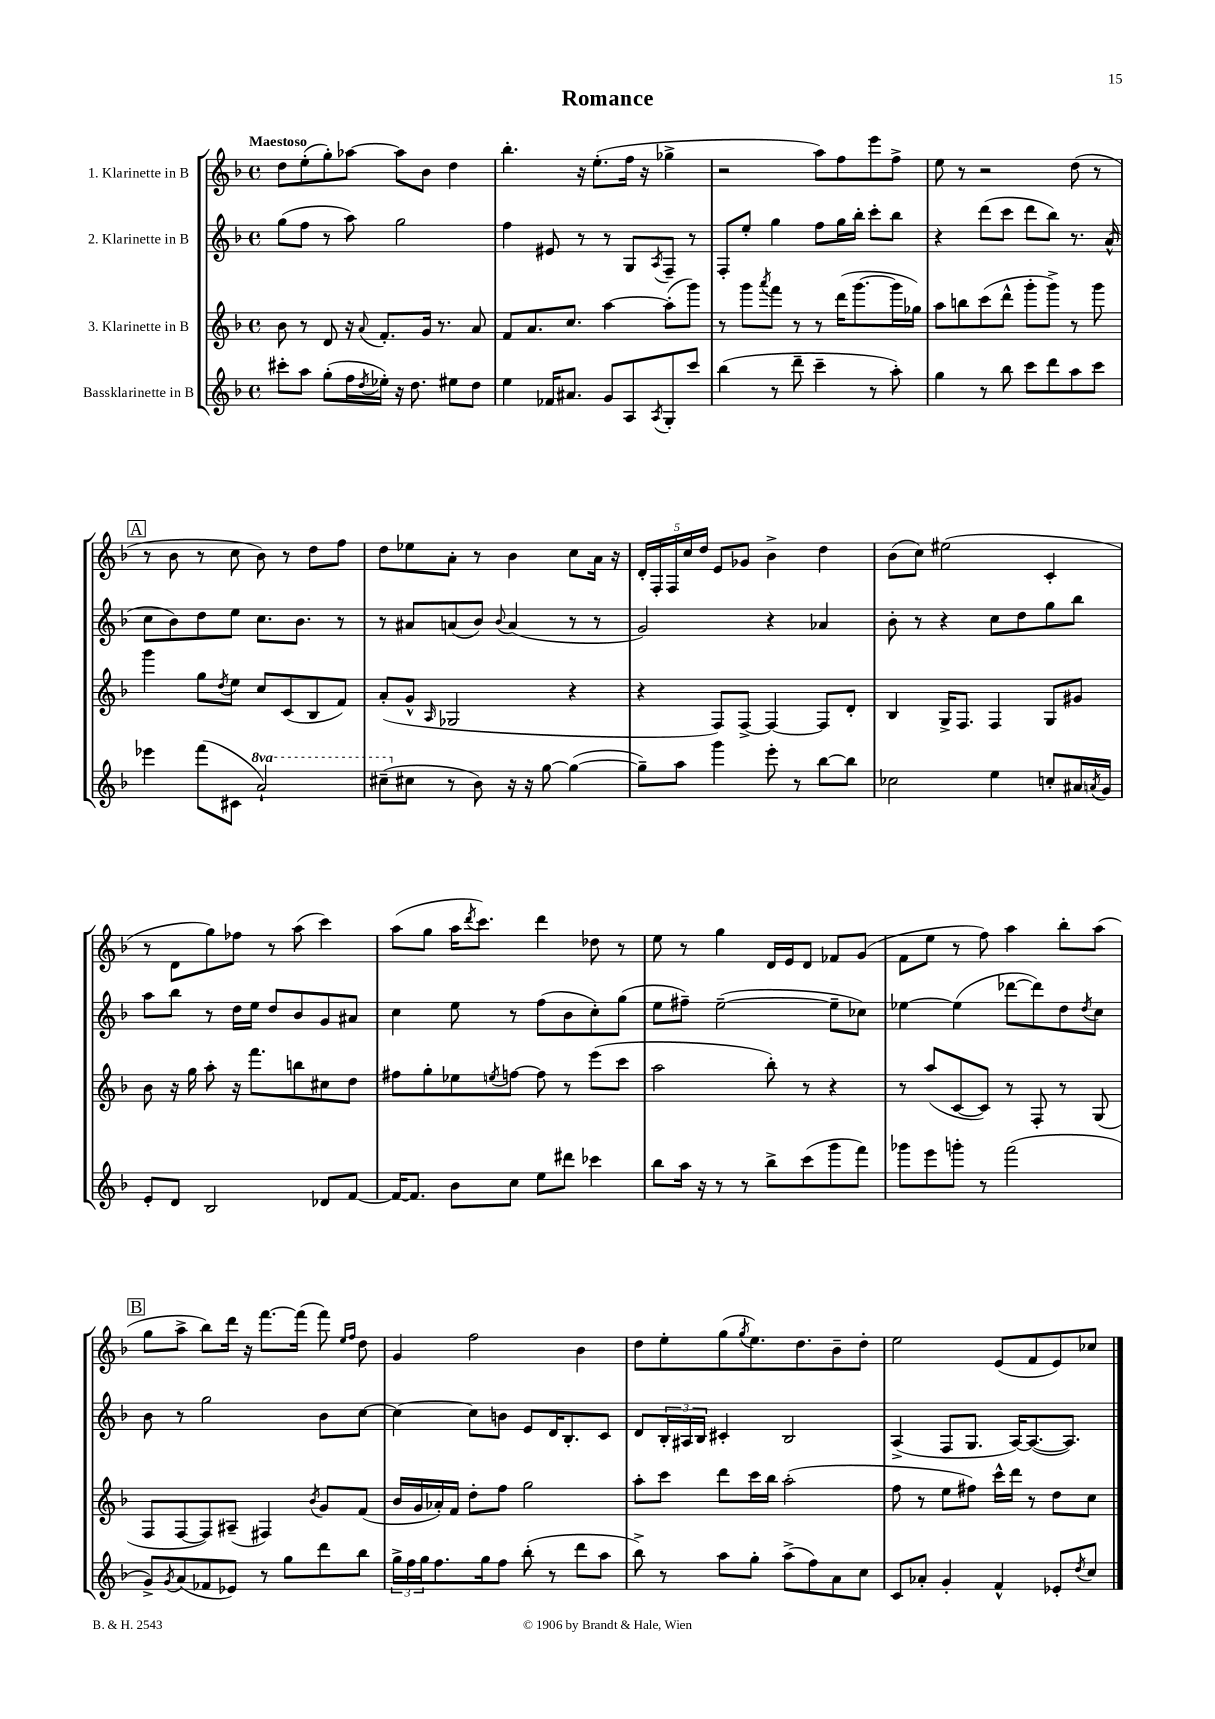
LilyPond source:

\header { title = "Romance" }
<<
\new StaffGroup <<
\new Staff = "s0" \with { instrumentName = "1. Klarinette in B" } {
    \clef treble \key f \major \defaultTimeSignature \time 4/4 \tempo "Maestoso"
    d''8 e''8-.( g''8-.) aes''8~ aes''8 bes'8 d''4 |
    bes''4.-. r16 e''8.-.( f''16 r16 ges''4-> |
    r2 a''8) f''8 e'''8 f''8-> |
    e''8 r8 r2 d''8( r8 |
    \mark \markup { \box "A" } r8 bes'8 r8 c''8 bes'8) r8 d''8 f''8 |
    d''8 ees''8 a'8-. r8 bes'4 c''8 a'16 r16 |
    \tuplet 5/4 { d'16-. f16-. f16 c''16 d''16 } e'8 ges'8 bes'4-> d''4 |
    bes'8( c''8) eis''2( c'4-. |
    r8 d'8 g''8) fes''8 r8 a''8( c'''4) |
    a''8( g''8 a''16 \acciaccatura { d'''8 } c'''8.) d'''4 des''8 r8 |
    e''8 r8 g''4 d'16 e'16 d'8 fes'8 g'8( |
    f'8 e''8 r8 f''8) a''4 bes''8-. a''8( |
    \mark \markup { \box "B" } g''8 a''8-> bes''8) d'''16 r16 f'''8.~ f'''16( f'''8) \grace { e''16 f''16 } d''8 |
    g'4 f''2 bes'4 |
    d''8 e''8-. g''8( \acciaccatura { g''8 } e''8.) d''8. bes'8-- d''8-. |
    e''2 e'8( f'8 e'8) ces''8 \bar "|." |
}
\new Staff = "s1" \with { instrumentName = "2. Klarinette in B" } {
    \clef treble \key f \major \defaultTimeSignature \time 4/4
    g''8( f''8 r8 a''8) g''2 |
    f''4 eis'8 r8 r8 g8 \acciaccatura { a8 } f8-- r8 |
    f8-. e''8-. g''4 f''8 g''16 bes''16-. c'''8-. bes''8 |
    r4 d'''8( c'''8 d'''8 bes''8) r8. a'16-^( |
    \mark \markup { \box "A" } c''8 bes'8) d''8 e''8 c''8. bes'8. r8 |
    r8 ais'8 a'8( bes'8) \appoggiatura { bes'8 } a'4( r8 r8 |
    g'2) r4 aes'4 |
    bes'8-. r8 r4 c''8 d''8 g''8 bes''8 |
    a''8 bes''8 r8 d''16 e''16 d''8 bes'8 g'8 ais'8 |
    c''4 e''8 r8 f''8( bes'8 c''8-.) g''8( |
    e''8 fis''8--) e''2~--( e''8-- ces''8) |
    ees''4~ ees''4( des'''8~ des'''8) d''8 \acciaccatura { d''8 } c''8 |
    \mark \markup { \box "B" } bes'8 r8 g''2 bes'8 c''8~ |
    c''4~ c''8 b'8 e'8 d'16 bes8.-. c'8 |
    d'8 \tuplet 3/2 { bes16-. ais16 bes16 } cis'4-. bes2 |
    a4->( f8 g8. a16~) a8.~( a8.) \bar "|." |
}
\new Staff = "s2" \with { instrumentName = "3. Klarinette in B" } {
    \clef treble \key f \major \defaultTimeSignature \time 4/4
    bes'8 r8 d'8 r16 \appoggiatura { a'8 } f'8.-. g'16 r8. a'8 |
    f'8 a'8. c''8. a''4~ a''8-.( g'''8) |
    r8 g'''8 \acciaccatura { a'''8 } f'''8 r8 r8 d'''16( g'''8.~ g'''16 ges''16) |
    a''8 b''8 c'''8( d'''8-^ g'''8-. g'''8->) r8 g'''8 |
    \mark \markup { \box "A" } g'''4 g''8 \acciaccatura { d''8 } e''8 c''8 c'8( bes8 f'8) |
    a'8-.( g'8-^ \grace { a16 } ges2 r4 |
    r4 f8) f8~-> f4~ f8 d'8-. |
    bes4 g16-> f8. f4 g8 gis'8 |
    bes'8 r16 g''16 a''8-. r16 f'''8. b''8 cis''8 d''8 |
    fis''8 g''8-. ees''8 \acciaccatura { e''8 } f''8~ f''8 r8 e'''8( c'''8 |
    a''2 bes''8-.) r8 r4 |
    r8 a''8( c'8~ c'8) r8 f8-. r8 g8( |
    \mark \markup { \box "B" } f8 f8~ f8) ais8--( fis4) \acciaccatura { bes'8 } g'8 f'8( |
    bes'16 g'16 aes'16-.) f'16 d''8-. f''8 g''2 |
    a''8-. c'''8 d'''8 c'''16 bes''16 a''2-.( |
    f''8 r8 e''8 fis''8) c'''16-^ d'''16 r8 d''8 c''8 \bar "|." |
}
\new Staff = "s3" \with { instrumentName = "Bassklarinette in B" } {
    \clef treble \key f \major \defaultTimeSignature \time 4/4 \set Staff.ottavationMarkups = #ottavation-simple-ordinals
    cis'''8-. a''8 g''8-.( f''16 \acciaccatura { d''8 } ees''16-.) r16 d''8. eis''8 d''8 |
    e''4 fes'16 ais'8. g'8 a8 \acciaccatura { a8 } g8-. c'''8 |
    bes''4( r8 d'''8-- c'''4-- r8 a''8-.) |
    g''4 r8 bes''8 c'''8 d'''8 a''8 c'''8 |
    \mark \markup { \box "A" } ees'''4 f'''8( cis'8 \ottava #1 a''2-!) |
    cis'''8--( \ottava #0 cis''8 r8 bes'8) r16 r16 g''8~ g''4~( |
    g''8--) a''8 g'''4 e'''8-. r8 bes''8~ bes''8 |
    ces''2 e''4 c''8-. ais'16 \acciaccatura { a'8 } g'16 |
    e'8-. d'8 bes2 des'8 f'8~ |
    f'16~ f'8. bes'8 c''8 e''8 dis'''8 ces'''4 |
    bes''8 a''16 r16 r8 r8 bes''8-> c'''8( g'''8 f'''8) |
    ges'''8 e'''8 g'''8-. r8 f'''2( |
    \mark \markup { \box "B" } g'8->) \acciaccatura { g'8 } a'8( fes'8 ees'8) r8 g''8 d'''8 bes''8 |
    \tuplet 3/2 { g''16-> f''16 g''16 } f''8. g''16 f''8 bes''8-.( r8 d'''8 a''8 |
    bes''8->) r8 a''8 g''8-. a''8->( f''8) a'8 c''8 |
    c'8 aes'8-. g'4-. f'4-^ ees'8-. \acciaccatura { d''8 } c''8 \bar "|." |
}
>>
>>
\layout { \context { \Score \remove "Bar_number_engraver" } }
